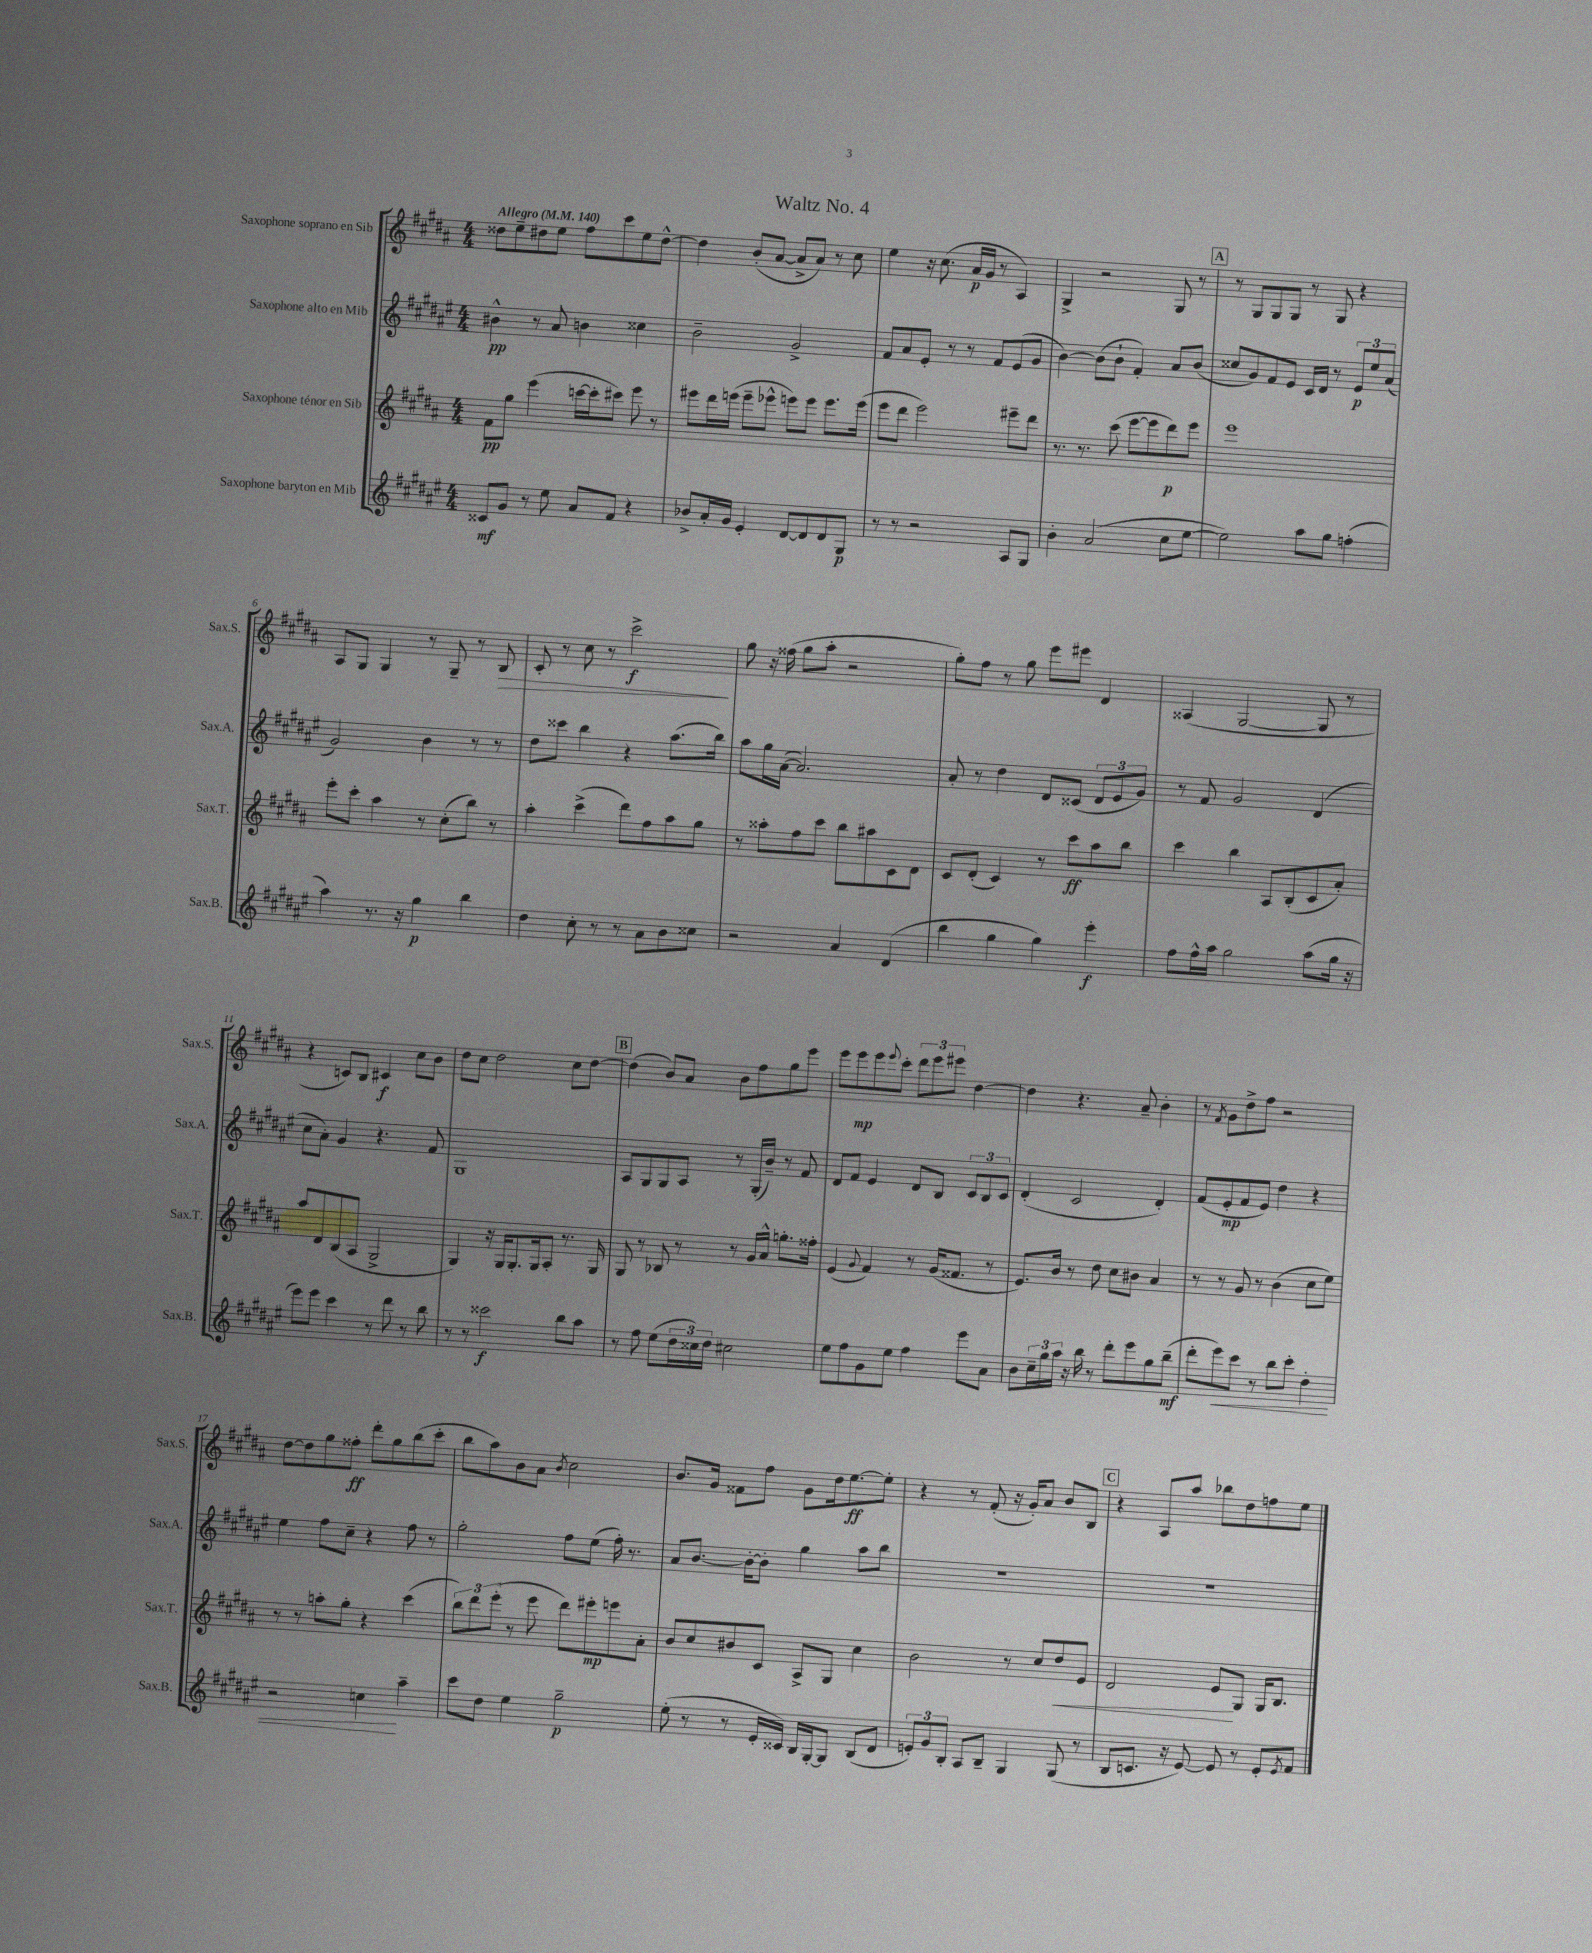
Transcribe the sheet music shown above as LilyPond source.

\header { title = "Waltz No. 4" }
<<
\new StaffGroup <<
\new Staff = "s0" \with { instrumentName = "Saxophone soprano en Sib" shortInstrumentName = "Sax.S." } {
    \clef treble \key b \major \numericTimeSignature \time 4/4 \tempo "Allegro" 4 = 140
    disis''8 e''8-- dis''8 e''8 fis''8 cis'''8 e''8 dis''8~-^ |
    dis''4 b'8-.( ais'8~ ais'8-> ais'8) r8 cis''8 |
    e''4 r16 cis''8.( ais'16\p gis'16 r8 ais4) |
    gis4-> r2 gis8 r8 |
    \mark \markup { \box "A" } r8 gis8 gis8 gis8 r8 gis8 r4 |
    ais8 gis8 gis4 r8 gis8-- r8 b8\> |
    cis'8-. r8 cis''8 r8 cis'''2->\f\! |
    gis''8 r16 fisis''16( gis''8 ais''8-. r2 |
    gis''8-.) fis''8 r8 gis''8 e'''8 eis'''8 dis'4 |
    aisis4( gis2~ gis8 r8 |
    r4 c'8) b8 cis'4\f cis''8 b'8 |
    dis''8 cis''8 dis''2 cis''8 dis''8~ |
    \mark \markup { \box "B" } dis''4( b'8) ais'8 b'8 fis''8 gis''8 e'''8 |
    e'''8 e'''8\mp e'''8 \appoggiatura { e'''8 } cis'''8-. \tuplet 3/2 { dis'''8 e'''8 eis'''8 } dis''4~ |
    dis''4 r4. ais'8-- b'4-. |
    r8 \acciaccatura { fis'8 } gis'8 dis''8-> fis''8 r2 |
    dis''8~ dis''8 gis''8 fisis''8-.\ff dis'''8-. gis''8 b''8( cis'''8-. |
    b''8 ais''8) b'8 ais'8 \acciaccatura { b'8 } cis''2 |
    b'8. gis'16 fisis'8 fis''8 gis'8 dis''16 e''8.~\ff e''8-. |
    r4 r8 fis'8-.( r16 gis'16-.) ais'8 b'8 b8 |
    \mark \markup { \box "C" } r4 ais8 ais''8 bes''8 dis''8 f''8 e''8 \bar "|." |
}
\new Staff = "s1" \with { instrumentName = "Saxophone alto en Mib" shortInstrumentName = "Sax.A." } {
    \clef treble \key fis \major \numericTimeSignature \time 4/4
    bis'4-^\pp r8 ais'8 b'4 cisis''4 |
    b'2-- gis'2-> |
    fis'8 ais'8 eis'8-. r8 r8 fis'8 eis'8( gis'8 |
    b'4~) b'8( b'8-! fis'4-.) ais'8 b'8( |
    \mark \markup { \box "A" } cisis''8 gis'8) fis'8 eis'8 cis'16 dis'16 r8 \tuplet 3/2 { eis'8\p eis''8 ais'8( } |
    gis'2) b'4 r8 r8 |
    dis''8 cisis'''8 b''4 r4 ais''8.( b''16) |
    ais''8 gis''16 ais'16~( ais'2.) |
    ais'8-. r8 dis''4 dis'8 cisis'8( \tuplet 3/2 { dis'8 eis'8 gis'8) } |
    r8 fis'8 gis'2 dis'4( |
    cis''8 ais'8-.) gis'4 r4. fis'8 |
    gis1 |
    \mark \markup { \box "B" } ais8 gis8 gis8 ais8 r8 gis16-.( b'16--) r8 fis'8 |
    dis'8 fis'8 eis'4 dis'8 b8 \tuplet 3/2 { cis'8 b8 cis'8 } |
    dis'4-.( cis'2 dis'4-.) |
    fis'8( eis'8-.\mp fis'8 eis'8) dis''4 r4 |
    eis''4 fis''8 cis''8-- r4 fis''8 r8 |
    gis''2-. fis''8 eis''8( fis''16-.) r8. |
    ais'8 b'8.~ b'16~-. b'8-. gis''4 ais''8 b''8 |
    R1 |
    \mark \markup { \box "C" } R1 \bar "|." |
}
\new Staff = "s2" \with { instrumentName = "Saxophone ténor en Sib" shortInstrumentName = "Sax.T." } {
    \clef treble \key b \major \numericTimeSignature \time 4/4
    fis'8\pp gis''8 e'''4( c'''16~ c'''16-. cis'''8) e'''8 r8 |
    eis'''8 dis'''16 e'''16( e'''8-- ees'''8-^ e'''8) e'''8 e'''8. e'''16( |
    e'''8 dis'''8 e'''2) eis'''8-- dis'''8 |
    r8. r8. cis'''8( e'''8~ e'''8 dis'''8\p) e'''8 |
    \mark \markup { \box "A" } e'''1 |
    e'''8-. cis'''8-. ais''4 r8 cis''8-.( b''8) r8 |
    ais''4-. cis'''4->( dis'''8) fis''8 ais''8 gis''8 |
    r8 aisis''8-. fis''8 cis'''8 b''8 ais''8 cis'8 dis'8 |
    cis'8 dis'8-.( cis'4) r8 cis'''8\ff ais''8 b''8 |
    cis'''4 b''4 ais8 b8-.( cis'8 ais'8-.) |
    ais''8 dis'8 b8( ais8 gis2-> |
    gis4) r16 gis16 gis8.-. gis16 ais8-. r8. gis16 |
    \mark \markup { \box "B" } gis8 r8 bes8 r8 r8 gis'16 ais'16-^ g''8.-. fisis''16-. |
    e'4( \appoggiatura { gis'8 } fis'4) r8 gis'16( fisis'8. r8 |
    e'8.) b'16 r8 dis''8 cis''8 bis'8 ais'4 |
    r8 r8 gis'8 r8 b'4( cis''8 e''8) |
    r8 r8 a''8-. gis''8-. r4 cis'''4( |
    \tuplet 3/2 { b''8) dis'''8 e'''8-.( } r8 e'''8 dis'''8) eis'''8-.\mp e'''8 ais'8-. |
    b'8 cis''8 bis'8 cis'8 ais8-> gis8 cis''4 |
    b'2 r8 cis''8 dis''8\< e'8 |
    \mark \markup { \box "C" } dis'2 e'8\! gis8 gis16 b8. \bar "|." |
}
\new Staff = "s3" \with { instrumentName = "Saxophone baryton en Mib" shortInstrumentName = "Sax.B." } {
    \clef treble \key fis \major \numericTimeSignature \time 4/4
    cisis'8\mf gis'8 r8 eis''8 ais'8 fis'8 r4 |
    bes'8-> ais'16-. gis'16 eis'4-. dis'8~ dis'8 dis'8 gis8\p |
    r8 r8 r2 ais8 gis8 |
    b'4-. ais'2( cis''8 eis''8~ |
    \mark \markup { \box "A" } eis''2) ais''8 gis''8 f''4-.( |
    ais''4) r8. r16 gis''4\p b''4 |
    dis''4 cis''8-. r8 r8 ais'8 b'8 cisis''8 |
    r2 ais'4 dis'4( |
    b''4 gis''4 gis''4) eis'''4-.\f |
    fis''8 fis''16-^ ais''16 gis''2 ais''8( gis''16 r16 |
    eis'''8) eis'''8 cis'''4 r8 dis'''8 r8 b''8 |
    r8 r8 cisis'''2\f b''8 ais''8 |
    \mark \markup { \box "B" } r8 fis''8 eis''8( \tuplet 3/2 { dis''16 cisis''16) dis''16 } cis''2 |
    eis''8 fis''8 gis'8 eis''8 fis''4 eis'''8 ais'8 |
    b'8 \tuplet 3/2 { cis''16-- gis''16 ais''16 } r16 b''16 r8 dis'''8-. eis'''8 gis''8 b''8--\mf( |
    dis'''8-. eis'''8\<) cis'''8 r8 b''8 cis'''8-. dis''4-. |
    r2 c''4\! ais''4-- |
    cis'''8 dis''8 eis''4 gis''2--\p |
    eis''8-.( r8 r8 eis'16-. cisis'16) b16 gis16~-. gis8 b8( dis'8 |
    \tuplet 3/2 { e'8-.) gis'8 b8-. } ais8 b8-- gis4 gis8( r8 |
    \mark \markup { \box "C" } b8 c'8. r16 eis'8~) eis'8 r8 eis'8-. \acciaccatura { eis'8 } fis'8 \bar "|." |
}
>>
>>
